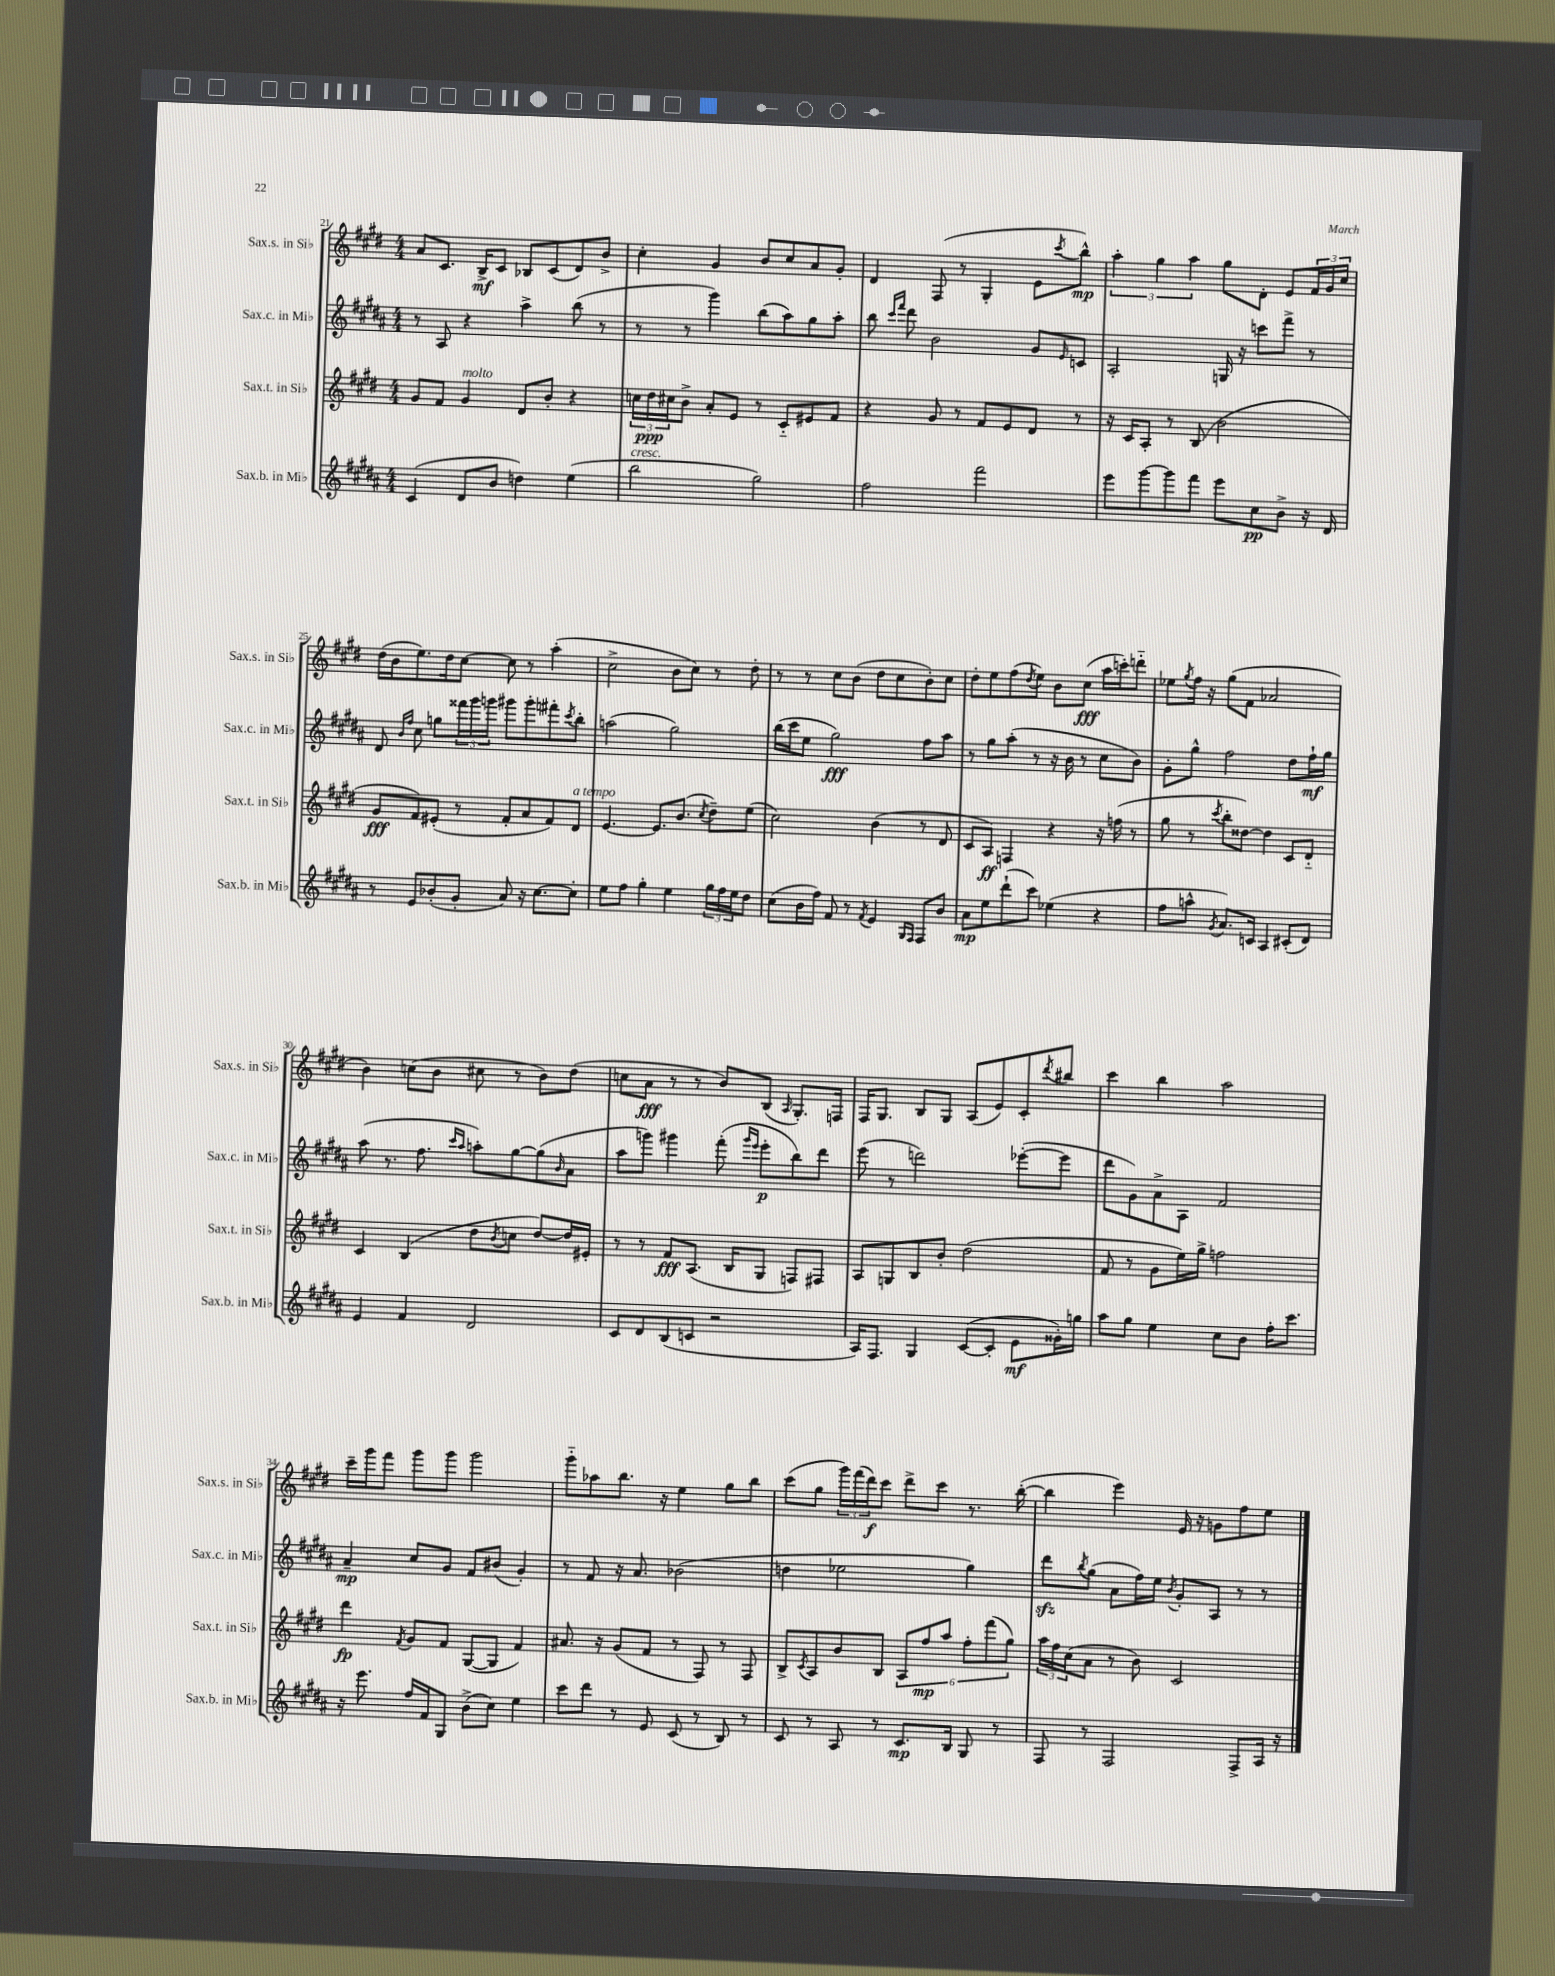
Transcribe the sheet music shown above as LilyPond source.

<<
\new StaffGroup <<
\new Staff = "s0" \with { instrumentName = "Sax.s. in Sib" shortInstrumentName = "Sax.s. in Sib" } {
    \clef treble \key e \major \numericTimeSignature \time 4/4
    a'8 cis'8. b16->\mf cis'8 bes8 cis'8( dis'8) b'8-> |
    cis''4-. gis'4 b'8 cis''8 a'8 gis'8-. |
    dis'4 fis8( r8 gis4-. e'8 \acciaccatura { cis'''8 } b''8-^\mp) |
    \tuplet 3/2 { a''4-. gis''4 a''4 } gis''8 dis'8-. e'8 \tuplet 3/2 { fis'16 gis'16 cis''16 } |
    dis''16( b'16 e''8.) dis''16 cis''8~ cis''8 r8 a''4-.( |
    cis''2-> b'8 cis''8) r8 dis''8-. |
    r8 r8 cis''8 b'8( dis''8 cis''8 b'8-.) cis''8 |
    dis''8-. e''8 fis''8( \acciaccatura { dis''8 } e''8) b'8 cis''8\fff( a''16 c'''16-.) d'''8-_ |
    ees''8 \acciaccatura { gis''8 } fis''16 r16 gis''8( fis'8 aes'2 |
    b'4) c''8( b'8 cis''8 r8 b'8) dis''8( |
    c''8 a'8\fff r8 r8 b'8) b8( \grace { a16 } gis8.-.) f16 |
    fis16 gis8. b8 gis8 a8( e'8) cis'8-. \acciaccatura { dis'''8 } bis''8 |
    cis'''4 b''4 a''2 |
    cis'''16-- gis'''16 fis'''8 gis'''8 gis'''8 gis'''2 |
    gis'''8-_ aes''8 b''8. r16 e''4 gis''8 b''8 |
    cis'''8( gis''8 \tuplet 3/2 { gis'''16) fis'''16( dis'''16\f) } cis'''8 dis'''8-> cis'''8 r8. b''16~-.( |
    b''4 e'''4) e'16 r16 g'8 fis''8 e''8 \bar "|." |
}
\new Staff = "s1" \with { instrumentName = "Sax.c. in Mib" shortInstrumentName = "Sax.c. in Mib" } {
    \clef treble \key b \major \numericTimeSignature \time 4/4
    r8 ais8 r4 ais''4-> b''8( r8 |
    r8 r8 gis'''4) b''8( ais''8) gis''8 ais''8-. |
    b''8 \grace { cis'''16 fis'''16 } dis'''8 b'2 gis'8 \grace { e'16 } c'8 |
    ais2-. g16 r16 c'''8 fis'''8-> r8 |
    dis'8 \grace { b'16 fis''16 } cis''8 g''8 \tuplet 3/2 { fisis'''16 gis'''16 g'''16 } gis'''8 gis'''8-. fis'''8-. \acciaccatura { cis'''8 } b''8-. |
    a''2( gis''2) |
    b''16( cis'''16 e''8 gis''2\fff) fis''8 ais''8 |
    r8 gis''8 ais''8-.( r8 r16 b'16 r8 cis''8 b'8) |
    gis'8-. gis''8-^ fis''2 dis''8 fis''16-!\mf gis''16 |
    ais''8( r8. fis''8. \grace { cis'''16 ais''16 } a''8-.) gis''8~ gis''8( \grace { b'16 } ais'8 |
    ais''8 g'''8) gis'''4 fis'''8-.( \grace { gis'''16 e'''16 } e'''8-.\p b''8) dis'''8 |
    e'''8( r8 d'''2) ees'''8~-.( ees'''8 |
    dis'''8 gis'8) ais'8-> ais8 fis'2 |
    ais'4--\mp cis''8 gis'8 fis'8 bis'8( gis'4-.) |
    r8 fis'8 r16 ais'8. bes'2( |
    d''4 ees''2 gis''4) |
    dis'''8\sfz \acciaccatura { b''8 } gis''8( ais'8 fis''16) e''16 \acciaccatura { b'8 } gis'8-. ais8 r8 r8 \bar "|." |
}
\new Staff = "s2" \with { instrumentName = "Sax.t. in Sib" shortInstrumentName = "Sax.t. in Sib" } {
    \clef treble \key e \major \numericTimeSignature \time 4/4
    gis'8 fis'8 gis'4^\markup { \italic "molto" } dis'8 b'8-. r4 |
    \tuplet 3/2 { c''16 dis''16\ppp cis''16 } b'8-> a'8-. e'8 r8 cis'8-_ eis'8 fis'8 |
    r4 gis'8 r8 fis'8 e'8 dis'8 r8 |
    r16 cis'16 a8-. r8 b8( b'2 |
    gis'8\fff fis'8) eis'8-.( r8 fis'8-. a'8 fis'8) dis'8^\markup { \italic "a tempo" } |
    e'4.~ e'8. b'8.( \acciaccatura { cis''8 } dis''8--) e''8( |
    cis''2) b'4( r8 dis'8 |
    cis'8 a8\ff) f4 r4 r16 f''16( r8 |
    gis''8 r8 \acciaccatura { cis'''8 } b''8-. disis''8~) disis''4 cis'8 dis'8-_ |
    cis'4 b4( dis''8 \acciaccatura { b'8 } c''8 dis''8~) dis''16 eis'16-. |
    r8 r8 fis'8\fff a8.( b16 gis8 f8) fis8 |
    a8 g8 b8 b'8-. dis''2( |
    fis'8 r8 gis'8 e''16) gis''16-> f''2 |
    dis'''4\fp \acciaccatura { fis'8 } gis'8 fis'8 gis8~( gis8 fis'4) |
    ais'8. r16 gis'8( fis'8 r8 fis8) r8 fis8 |
    b8-> \acciaccatura { cis'8 } a8 b'8 b8 \tuplet 6/4 { a8 fis''8\mp a''8 fis''8-. fis'''8( gis''8) } |
    \tuplet 3/2 { a''16 fis''16 cis''16( } a'8 r8 b'8) cis'2 \bar "|." |
}
\new Staff = "s3" \with { instrumentName = "Sax.b. in Mib" shortInstrumentName = "Sax.b. in Mib" } {
    \clef treble \key b \major \numericTimeSignature \time 4/4
    cis'4( dis'8 b'8 d''4) e''4( |
    b''2^\markup { \italic "cresc." } gis''2) |
    fis''2 fis'''2 |
    e'''8 gis'''8~ gis'''8 fis'''8 e'''8 cis''8\pp b'8-> r16 dis'16 |
    r8 e'8 bes'8-.( gis'8-. ais'8) r16 cis''8.~ cis''8-. |
    e''8 fis''8 gis''4-. e''4 \tuplet 3/2 { gis''16 fis''16 e''16 } dis''8 |
    cis''8( b'16 fis''16) fis'8 r8 \acciaccatura { fis'8 } e'4 \grace { gis16 fis16 } fis8 b'8 |
    ais'8\mp e''8 dis'''8-!( cis'''8) ees''4( r4 |
    fis''8 a''8-^ \acciaccatura { gis'8 } ais'8.) c'16 ais4 cis'8-.( dis'8) |
    e'4 fis'4 dis'2 |
    cis'8 dis'8 b8( c'8 r2 |
    ais16) fis8. gis4 cis'8~( cis'8-. e'8\mf gisis'16-.) g''16 |
    ais''8 gis''8 e''4 cis''8 b'8 fis''16-. cis'''8. |
    r16 e'''8. fis''16 fis'16 gis8 b'8->( cis''8) e''4 |
    cis'''8 dis'''8 r8 e'8 cis'8( r8 b8) r8 |
    cis'8 r8 ais8 r8 cis'8.\mp b16 gis8 r8 |
    fis8 r8 fis2 fis8-> ais16 r16 \bar "|." |
}
>>
>>
\layout { \context { \Score currentBarNumber = #21 } }
